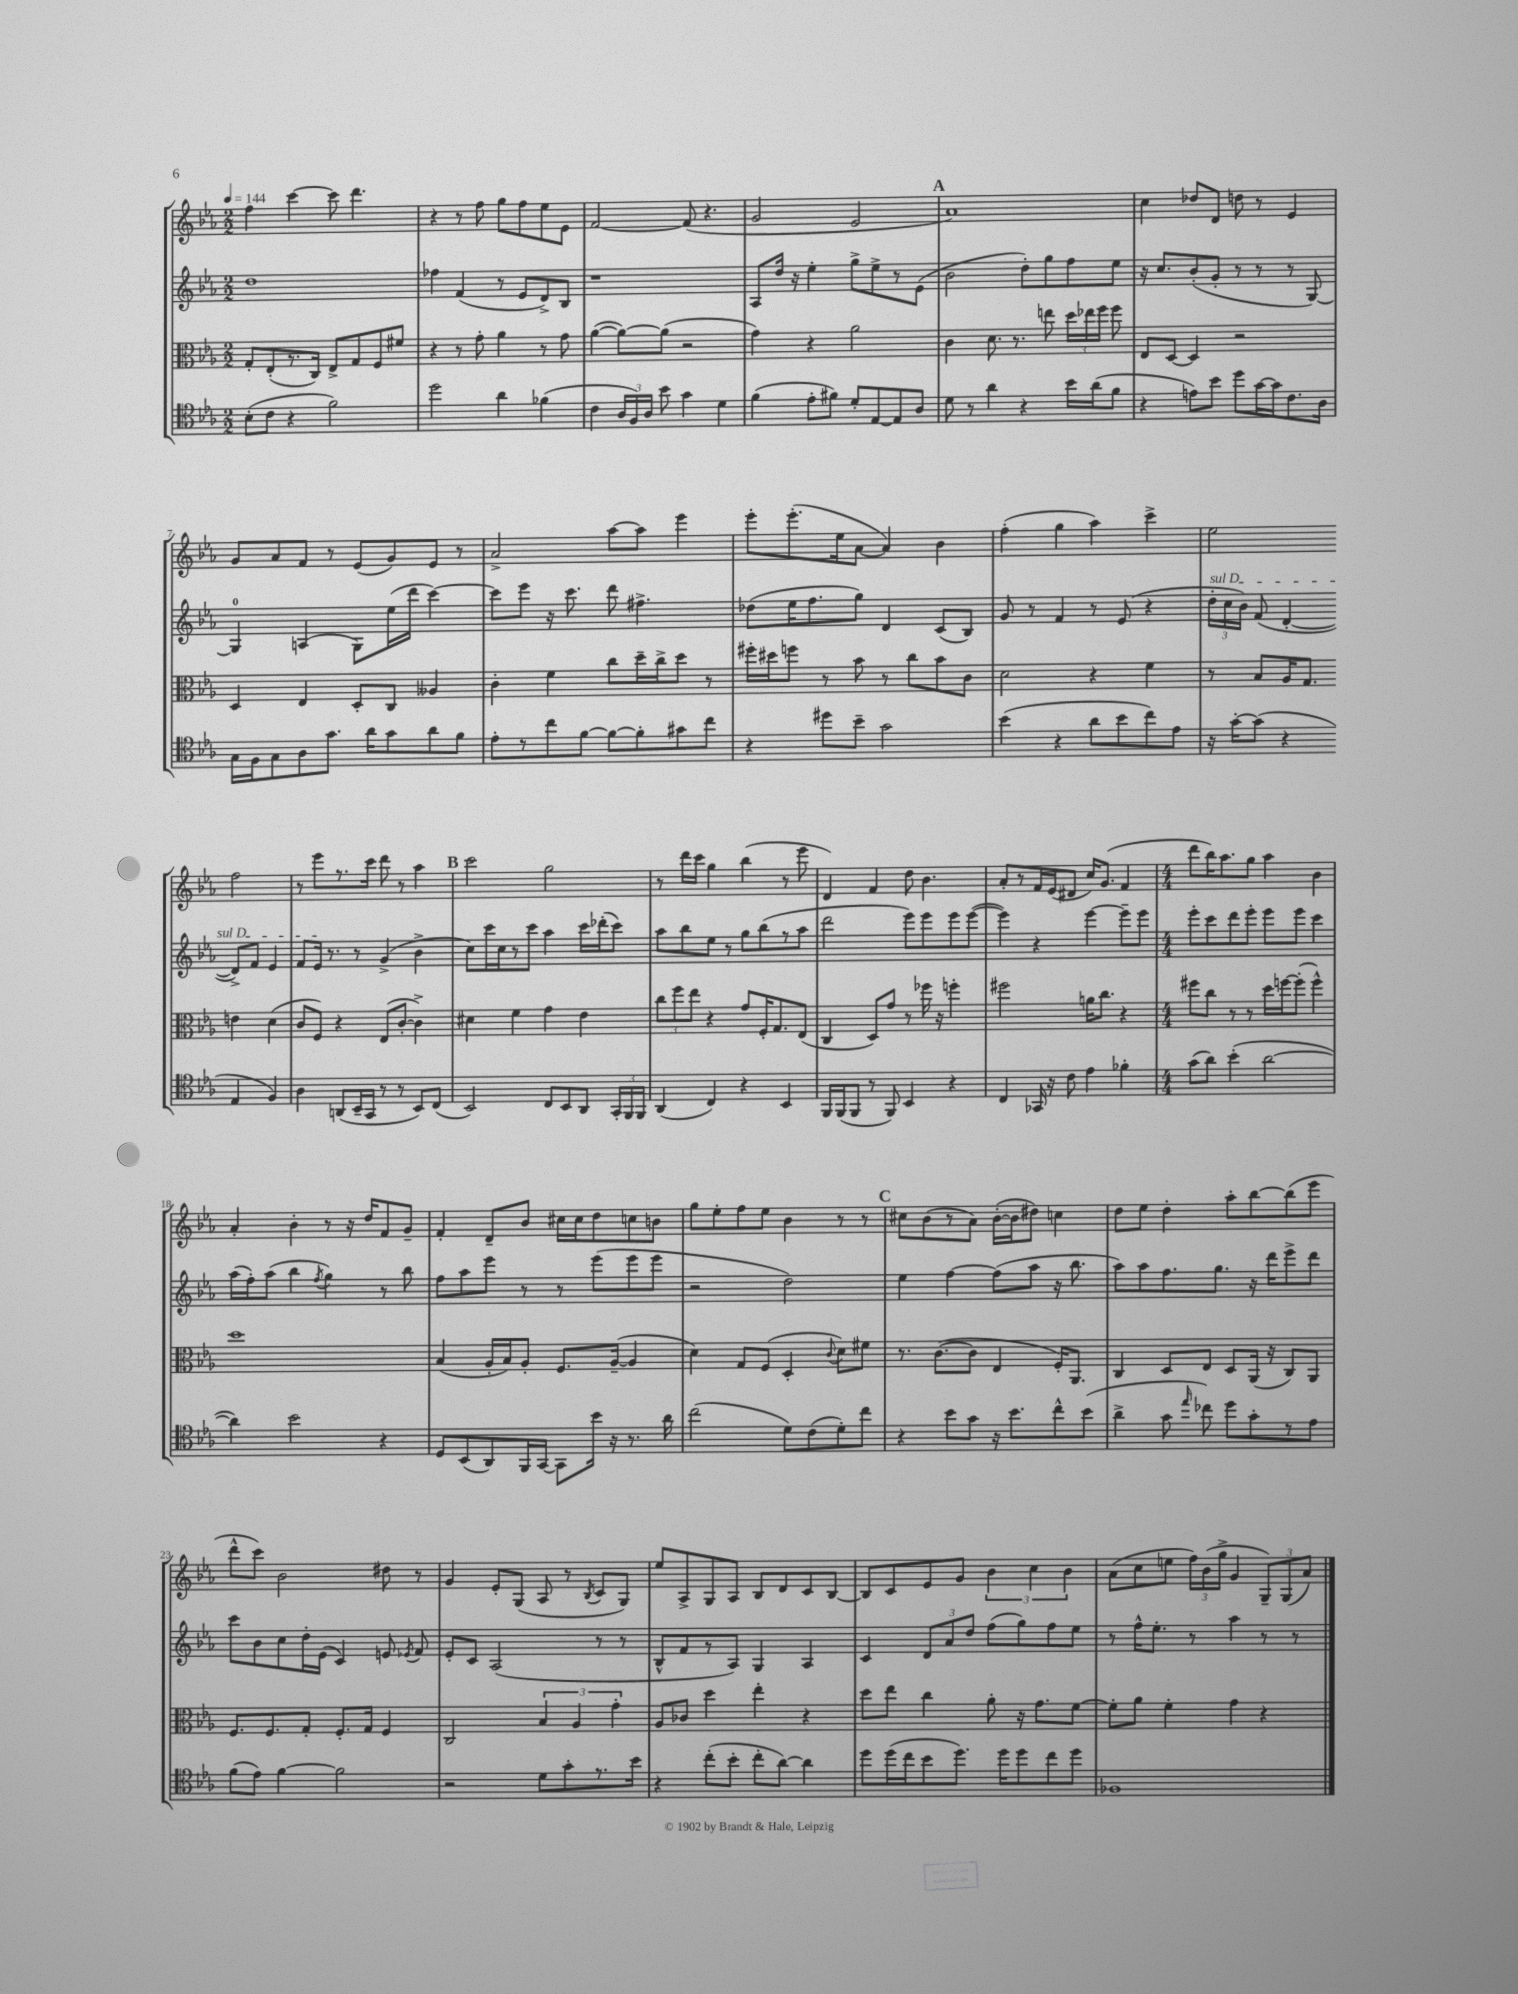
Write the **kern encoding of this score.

**kern	**kern	**kern	**kern
*part4	*part3	*part2	*part1
*staff4	*staff3	*staff2	*staff1
*clefC4	*clefC3	*clefG2	*clefG2
*k[b-e-a-]	*k[b-e-a-]	*k[b-e-a-]	*k[b-e-a-]
*M2/2	*M2/2	*M2/2	*M2/2
*MM144	*MM144	*MM144	*MM144
=1	=1	=1	=1
(8B-'\L	8G'/L	1dd	4ff\
8c\J	(8E-'/	.	.
4r	8.r	.	[4ccc\
.	16C/Jk)	.	.
2f\)	8E-^/L	.	8ccc\]
.	8G/	.	4.ddd\
.	8F/	.	.
.	8f#X/J	.	.
=2	=2	=2	=2
2dd\	4r	4ff-X\	4r
.	8r	(4f/	8r
.	8g'\	.	8ff\
4a-\	4a-\	8r	8gg\L
.	.	8e-/L	8ff\
(4f-X\	8r	8d^/)	8ee-\
.	8g\	8B-/J	8e-\J
=3	=3	=3	=3
4c\	([4a-\	1r	[2f/
24A-/LL	8a-\L_)	.	.
24F/)	.	.	.
24A-/JJ	.	.	.
8b-\	(8a-\J]	.	.
4g\	2r	.	(8f/]
.	.	.	4.r
4d\	.	.	.
=4	=4	=4	=4
(4f\	4g\)	8A-/L	2g/
.	.	16dd/Jk	.
.	.	16r	.
8e-'\L	4r	4ee-'\	.
8f#X\J)	.	.	.
8d'/L	2a-\	8gg^\L	2e-/
[8E-/	.	8ee-^\	.
8E-/]	.	8r	.
8A-/J	.	(8e-\J	.
!!LO:REH:place=s1:t=A
=5	=5	=5	=5
8d\	4c\	2b-\	1a-)
8r	.	.	.
4a-\	8.d\	.	.
.	8.r	.	.
4r	.	8dd'\L)	.
.	8een\	8gg\	.
16b-\LL	24dd\LL	8ff\	.
.	24ee-X\	.	.
(16a-\J	.	.	.
.	24ff\JJ	.	.
8f\J	8ff\	8ee-\J	.
=6	=6	=6	=6
4r	8E-/L	16r	4cc\
.	.	8.cc/L	.
.	[8D/J	.	.
8en\L)	4D/]	(8b-'/	8dd-X/L
8b-\J	.	8g'/J	8d/J
8dd\L	2r	8r	8ddn\
[16g\L	.	8r	8r
16g\J]	.	.	.
8.c\	.	8r	4e-/
.	.	[8G/)	.
16A-\Jk	.	.	.
!!LO:LB:g=z
=7	=7	=7	=7
16G\LL	4D/	4G/]	8g/L
16F\J	.	.	.
8G\	.	.	8a-/
8A-\	4E-/	(4An/	8f/J
8.g\J	.	.	8r
.	8D'/L	8G\L)	(8e-/L
16a-\KL	.	.	.
8g\	8C/J	(16ee-\L	8g/)
.	.	16ddd\JJ	.
8a-\	4A--X/	[4ccc\)	8e-/J
8f\J	.	.	8r
=8	=8	=8	=8
8e-'\L	4c'\	8ccc\L]	2a-^/
8r	.	8eee-\J	.
8cc\	4f\	16r	.
.	.	8.ccc\	.
[8f\J	.	.	.
8f\L_	8cc\L	8ddd\	[8aa-\L
8f'\]	16dd~\L	4.ff#X^\	8aa-\J]
.	16cc^\J	.	.
8g#X\	8dd\J	.	4eee-\
8cc\J	8r	.	.
=9	=9	=9	=9
4r	16ff#X'\LL	(8dd-X\L	8eee-'\L
.	16dd#X\J	.	.
.	8ffn\J	16ee-\K	(8.eee-'\
.	.	8.ff\	.
8dd#X\L	8r	.	.
.	.	.	16ee-\k
8b-~\J	8b-\	8gg\J)	[8a-\J
2g\	8r	4d/	4a-/])
.	8cc\L	.	.
.	8b-\	(8c/L	4b-\
.	8c\J	8B-/J)	.
=10	=10	=10	=10
(4b-\	2d\	8g/	(4ff'\
.	.	8r	.
4r	.	4f/	4gg\
8a-\L	4r	8r	4aa-\)
8b-\	.	(8e-/	.
8cc\)	4f\	4r	4ccc^\
8e-\J	.	.	.
=11	=11	=11	=11
!	!	!LO:TX:a:i:t=sul D	!
16r	8r	24dd'\LL	2ee-\
.	.	24cc\	.
[16g'\KL	.	.	.
.	.	24b-\JJ)	.
(8g\J]	8B-/L	(8f/	.
4r	16A-/K	[4d'/	.
.	8.G/J	.	.
4E-/	4en\	8d^/L])	2ff\
.	.	8f/J	.
4F/)	(4d\	4e-/	.
!!LO:LB:g=z
=12	=12	=12	=12
4A-\	8c/L	8f/L	8r
.	8F/J)	16e-/Jk	8eee-\L
.	.	8.r	.
(8AAn/L	4r	.	8.r
16BB-~/L	.	8r	.
16GG/JJ	.	.	16ccc\Jk
8r	(8E-/L	(4g^/	8ddd\
8r	[8c'/J	.	8r
8BB-/L)	4c^\])	4b-^\	4aa-\
(8C/J	.	.	.
!!LO:REH:place=s1:t=B
=13	=13	=13	=13
2BB-/)	4d#X\	8cc\L)	2ccc\
.	.	16ccc\L	.
.	.	16cc\J	.
.	4f\	8r	.
.	.	8ccc\J	.
8C/L	4g\	4aa-\	2gg\
8BB-/	.	.	.
8AA-/J	4e-\	16ccc\LL	.
.	.	(16ddd-X'\J	.
24GG'/LL	.	8ccc\J)	.
24FF/	.	.	.
24FF/JJ	.	.	.
=14	=14	=14	=14
(4AA-/	12cc\L	8aa-\L	8r
.	12ff\	.	.
.	.	8bb-\	16ddd\LL
.	12ee-\J	.	.
.	.	.	16ccc\JJ
4C/)	4r	8ee-\J	4gg\
.	.	8r	.
4r	8g/L	8gg\L	(4bb-\
.	16F'/K	(8bb-\	.
.	8.G/	.	.
4BB-/	.	8r	8r
.	(8E-/J	8aa-\J	8eee-\
=15	=15	=15	=15
16FF/LL	4C/	2ddd\	4d/)
(16FF/J	.	.	.
8FF/J	.	.	.
8r	8D/L)	.	4f/
8FF/)	8g/J	.	.
4BB-/	8r	8eee-\L)	8dd\
.	16ff-X\	8eee-\	4.b-\
.	16r	.	.
4r	4ffn'\	8eee-\	.
.	.	([8eee-\J	.
=16	=16	=16	=16
4C/	2ff#X\	4eee-\])	8a-'/L
.	.	.	8r
16GG-X/	.	4r	16f/L
16r	.	.	(16e-/J
8c\	.	.	8d#X/J
4e-\	16an\KL	[4eee-\	16cc/KL)
.	8.cc\J	.	(8.g/J
4f-X'\	4r	8eee-~\L]	4f/
.	.	8eee-\J	.
=17	=17	=17	=17
*M4/4	*M4/4	*M4/4	*M4/4
(8g\L	8ff#X\L	8eee-'\L	8ddd\L
8a-\J)	8cc\J	8ccc\	16bb-\K)
.	.	.	8.aa-\
(4b-'\	8r	8ddd\	.
.	8r	8eee-'\J	8gg\J
[2a-\	16dd\LL	8eee-\L	4aa-\
.	[16ffn\J	.	.
.	(8ff'\J]	8eee-\J	.
.	4ff^^\)	4ccc\	4b-\
!!LO:LB:g=z
=18	=18	=18	=18
4a-\])	1dd	(16aa-\LL	4a-'/
.	.	16ff'\J)	.
.	.	(8aa-\J	.
2b-\	.	4bb-\	4b-'\
.	.	8qff/	.
.	.	4gg\)	8r
.	.	.	16r
.	.	.	16dd/KL
4r	.	8r	8f/
.	.	8bb-\	8g~/J
=19	=19	=19	=19
8D/L	(4B-/	8ff\L	4f'/
(8BB-/	.	8aa-\	.
8AA-/)	16A-'/LL	8eee-\J	8d~/L
.	16B-/J)	.	.
16FF/L	8A-'/J	8r	8b-/J
[16GG/JJ	.	.	.
8GG\L]	8.F/L	8r	16cc#X\LL
.	.	.	16cc#\J
16b-\Jk	.	(8eee-\L	8dd\
16r	([16A-~/Jk	.	.
8.r	4A-/]	8eee-\	8ccn\
.	.	8eee-\J	8bn\J
16a-\	.	.	.
=20	=20	=20	=20
(2cc\	4d\)	2r	8gg\L
.	.	.	8ee-'\
.	8G/L	.	8ff\
.	(8F/J	.	8ee-\J
8d\L)	4D'/	2dd\)	4b-\
(8c\	.	.	.
.	8qqc/	.	.
8d'\)	8d\L)	.	8r
8cc\J	8f#X\J	.	8r
!!LO:REH:place=s1:t=C
=21	=21	=21	=21
4r	8.r	4ee-\	8cc#X\L
.	.	.	(8b-\
.	([8.c\L	.	.
8b-\L	.	[4ff\	8r
8g\J	8c\J]	.	8a-\J)
16r	4E-/	(8ff\L]	([16b-'\LL
8.b-\L	.	.	16b-\J]
.	.	8aa-\J	8dd#X\J)
8cc^^\	16F'/KL)	16r	4ccn\
.	8.AA-/J	8.bb-\	.
(8b-\J	.	.	.
=22	=22	=22	=22
4a-^\	4C/	8aa-\L)	8dd\L
.	.	8aa-\	8ee-\J
8g\	8D/L	8.ff\	4dd'\
16qqee-/	.	.	.
8cc-X\)	8E-/J	.	.
.	.	8.gg\J	.
8dd\L	8D/L	.	8aa-'\L
8g'\	(16AA-/Jk	16r	[8bb-\
.	16r	16ddd\KL	.
8r	8C/L)	8eee-^\	(8bb-\]
8e-\J	8AA-/J	8ddd\J	8eee-\J
!!LO:LB:g=z
=23	=23	=23	=23
(8f\L	8.F/L	8ccc\L	8ddd^^\L
8e-\J)	.	8b-\	8ccc\J)
.	8.F/	.	.
[4f\	.	8cc\	2b-\
.	8G'/J	16dd'\L	.
.	.	(16e-\JJ	.
2f\]	8.F'/L	4c/)	.
.	16G/Jk	.	.
.	4F/	8en/	8dd#X\
.	.	8qe-X/	.
.	.	8f/	8r
=24	=24	=24	=24
2r	2C/	8e-'/L	4g/
.	.	8c/J	.
.	.	(2A-/	8e-'/L
.	.	.	(8G/J
8d\L	6B-/	.	8A-/
8g'\	.	.	8r
.	6A-/	.	.
.	.	.	8qB-/
8.r	.	8r	8c/L
.	6g'\	.	.
.	.	8r	8G/J)
16b-\Jk	.	.	.
=25	=25	=25	=25
4r	8A-/L	8B-^^/L	8ee-/L
.	8c-X/J	8f/	8A-^/
(8cc'\L	4dd\	8r	8G/
8b-'\J	.	8A-/J)	8A-/J
8cc'\L	4ee-'\	4G/	8B-/L
[8a-\J)	.	.	8d/
4a-\]	4r	4A-/	8c/
.	.	.	[8B-/J
=26	=26	=26	=26
8dd\L	8dd\L	4c/	8B-/L]
(16dd\L	8ee-\J	.	8c/
16cc\J	.	.	.
8b-\	4cc\	12d/L	8e-/
.	.	12a-/	.
8.dd\J)	.	.	8g/J
.	.	12dd/J	.
.	8a-'\	(8ff\L	6b-\
16dd\KL	.	.	.
8dd\	16r	8gg\)	.
.	.	.	6cc\
.	8.g\L	.	.
8cc\	.	8ff\	.
.	.	.	6b-\
8dd\J	[8f\J	8ee-\J	.
=27	=27	=27	=27
1F-X	8f'\L]	8r	(8a-\L
.	8a-\J	16ff^^\KL	8cc\
.	.	8.ee-'\J	.
.	4f'\	.	8een\J
.	.	8r	24ff\LL)
.	.	.	(24b-\
.	.	.	24gg^\JJ
.	4g\	4aa-\	4g/
.	4r	8r	12G~/L)
.	.	.	(12G/
.	.	8r	.
.	.	.	12a-/J)
==	==	==	==
*-	*-	*-	*-
